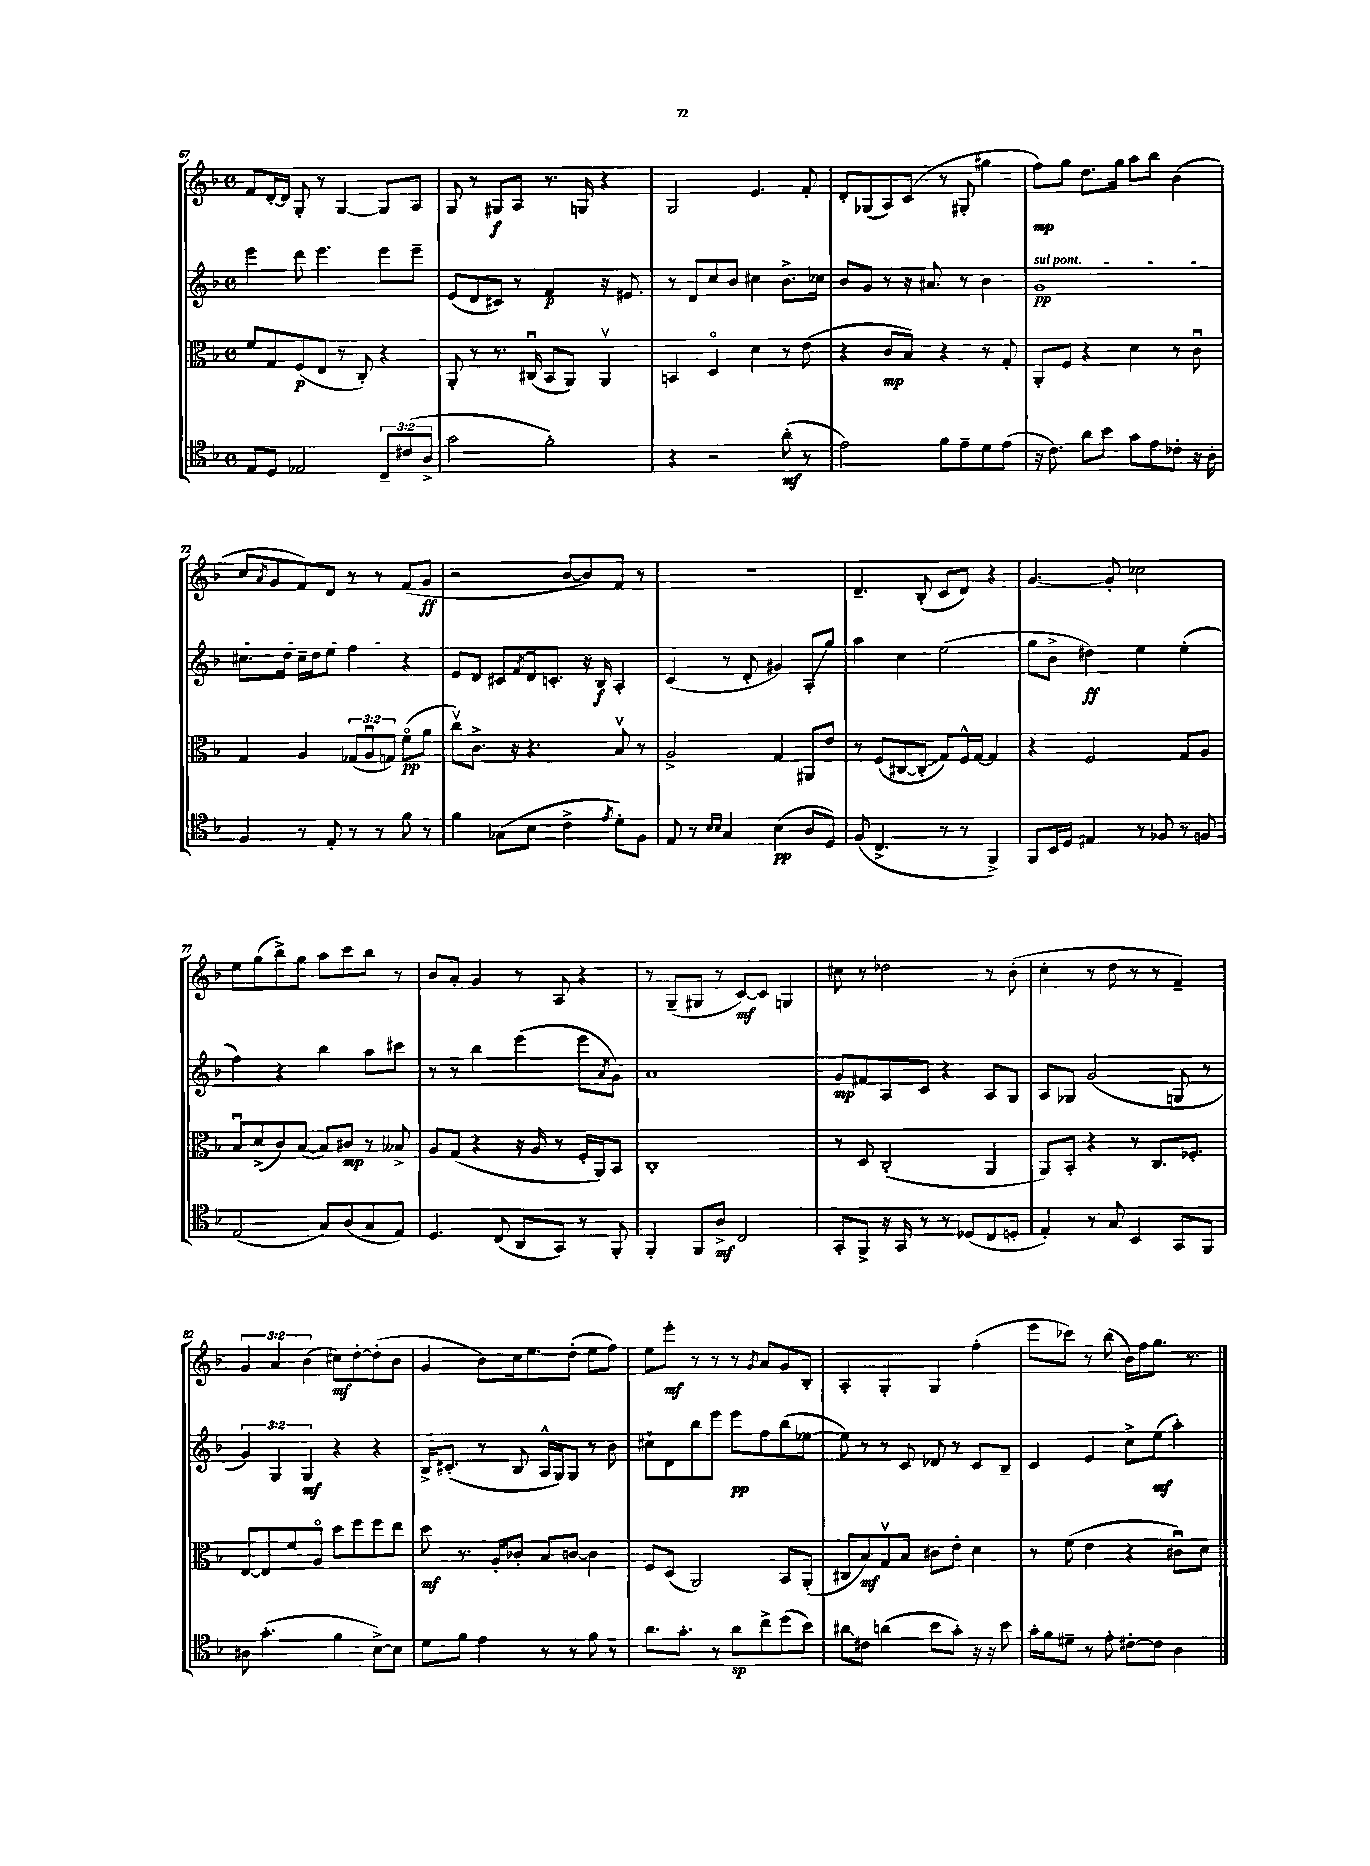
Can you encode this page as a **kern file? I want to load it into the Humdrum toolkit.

**kern	**kern	**kern	**kern
*staff4	*staff3	*staff2	*staff1
*clefC4	*clefC3	*clefG2	*clefG2
*k[b-]	*k[b-]	*k[b-]	*k[b-]
*M4/4	*M4/4	*M4/4	*M4/4
*met(c)	*met(c)	*met(c)	*met(c)
8E	8f	4eee	8f
8D	8G	.	[16d'
.	.	.	16d]
2E-	(8F	8ddd	8G'
.	8E	4.eee	8r
.	8r	.	[4G
.	8C')	.	.
12C~	4r	8eee	8G]
(12c#	.	.	.
.	.	8eee~	8A
12A^	.	.	.
=	=	=	=
2g	8AA'	(8e	8G
.	8r	8d	8r
.	8.r	8c#)	8G#
.	.	8r	8A
.	(16C#u	.	.
2f')	8BB-	4f	8.r
.	8AA)	.	.
.	.	.	16G
.	4AAv	16r	4r
.	.	8.e#	.
=	=	=	=
4r	4BB	8r	2G
.	.	8d	.
2r	4Do	8cc	.
.	.	8b-	.
.	4d	4cc#	4.e
(8a'	8r	8.b-^	.
8r	(8e	.	8f'
.	.	16cc-	.
=	=	=	=
2e)	4r	8b-	8d'
.	.	8g	(8G-
.	8c	8r	8A)
.	8B-)	16r	(8c
.	.	8.a#	.
8f	4r	.	8r
8e~	.	8r	8G#'
8d	8r	4b-	4gg#
(8e	8G'	.	.
=	=	=	=
16r	8AA'	1g	8ff)
8.c)	.	.	.
.	8F	.	8gg
8a	4r	.	8.dd
8b-	.	.	.
.	.	.	16gg
8g	4d	.	8aa
8e	.	.	8bb-
8c-'	8r	.	(4b-
16r	8cu	.	.
16A'	.	.	.
=	=	=	=
4F	4G	8.cc#	8cc
.	.	.	8qa
.	.	.	8g
.	.	16dd	.
8r	4A	16cc#~	8f)
.	.	16dd	.
8E'	.	8ee	8d
8r	(12G-	4ff	8r
.	12Au	.	.
8r	.	.	8r
.	12G)	.	.
8f	(8fo	4r	(8f
8r	8a	.	8g
=	=	=	=
4f	8ccv)	8e	2r
.	8.c^	8d	.
(8G-	.	8c#	.
.	16r	.	.
.	.	8qf	.
8B-	4.r	16d	.
.	.	8.c'	.
4c^	.	.	[8b-
.	.	16r	8b-])
.	.	16B-	.
8qe	.	.	.
8d')	8B-v	4A'	8f
8F	8r	.	8r
=	=	=	=
8E	2A^	(4c	1r
8r	.	.	.
16qqB-	.	.	.
16qqB-	.	.	.
4G	.	8r	.
.	.	8d'	.
(4B-	4G	4g#)	.
8A	8AA#	8A'	.
8D)	8e	8gg	.
=	=	=	=
(8F	8r	4aa	4.d~
4.C^	(8F	.	.
.	[8C#	4cc	.
.	8C#']	.	(8B-'
8r	8G)	(2ee	8c
8r	16F^^	.	8d)
.	[16G	.	.
4FF^)	4G]	.	4r
=	=	=	=
8FF	4r	8gg	[4.g
16BB-	.	8b-^	.
16D	.	.	.
4E#	2F	4dd#)	.
.	.	.	8g']
8r	.	4ee	2cc-
8F-	.	.	.
8r	8G	(4ee'	.
8F	8A	.	.
=	=	=	=
(2E	8B-u	4ff)	8ee
.	(8d^	.	(8gg
.	8c)	4r	8bb-^)
.	([8B-	.	8gg
8G)	8B-])	4bb-	8aa
(8A	8c#	.	8ccc
8G	8r	8aa	8bb-
8E)	8B--^	8ccc#	8r
=	=	=	=
4.D	8A	8r	8b-
.	(8G	8r	8a'
.	4r	4bb-	4g
(8C	.	.	.
8AA	16r	(4eee	8r
.	16A	.	.
8GG)	8r	.	8A
8r	16F'	8eee	4r
.	16AA)	.	.
.	.	8qa	.
8FF'	8BB-	8g)	.
=	=	=	=
4FF'	1C'	1a	8r
.	.	.	(8G~
8FF	.	.	8G#
8A^	.	.	8r
2C	.	.	[8c)
.	.	.	8c]
.	.	.	4G
=	=	=	=
8GG'	8r	8g	8cc#
8FF^	8D	8f#	8r
16r	(2C'	8A	2dd-
16GG	.	.	.
8r	.	8c	.
8r	.	4r	.
(8D-	.	.	.
8C	4AA	8A	8r
8D'	.	8G	(8b-'
=	=	=	=
4E')	8AA)	8A	4cc'
.	8BB-'	8G-	.
8r	4r	(2g	8r
8G	.	.	8dd
4BB-	8r	.	8r
.	8.C	.	8r
8GG	.	8G	4f~)
.	8.F-'	.	.
8FF	.	8r	.
=	=	=	=
8A#	[8E	6g)	6g
(4.g'	8E]	.	.
.	.	6G	6a
.	8f	.	.
.	.	6G	(6b-
.	8Ao	.	.
4f	8dd	4r	8cc#)
.	8ff	.	[8dd'
[8B-^)	8ff	4r	(8dd']
8B-]	8ee	.	8b-
=	=	=	=
8d	8dd	16B-^	4g
.	.	(8.c#'	.
8f	8.r	.	.
4e	.	8r	8b-)
.	16A'	.	.
.	8c-'	8B-	16cc
.	.	.	8.ee
8r	8B-	16A^^	.
.	.	16G)	.
8r	[8c	8G	(8dd'
8f	4c]	8r	8ee
8r	.	8b-	8ff)
=	=	=	=
8.a	8F	8cc#`	8ee
.	(8D	8d	8eee'
8.g'	.	.	.
.	2AA)	8bb-	8r
8r	.	8eee	8r
8a	.	8eee	8r
.	.	.	8qg
8cc^	.	8ff	8a
(8dd	8BB-	(8bb-	8g
8b-)	(8AA'	[8ee-	8B-'
=	=	=	=
8a#	8C#	8ee-])	4A'
8c#	8B-)	8r	.
(4a	8Gv	8r	4G'
.	8B-	8c	.
8b-	8c#	8d-	4G
8g')	8e'	8r	.
16r	4d	8c	(4ff'
16r	.	.	.
8b-	.	8B-~	.
=	=	=	=
16g'	8r	4c	8eee
16f	.	.	.
8d#~	(8f	.	8ccc-)
8r	4e	4e	8r
8e'	.	.	(8bb-
[8c#'	4r	8cc^	16b-)
.	.	.	16ff
8c#]	.	(8ee	8.gg
4A	8c#u)	4aa')	.
.	.	.	8.r
.	8d	.	.
==	==	==	==
*-	*-	*-	*-
